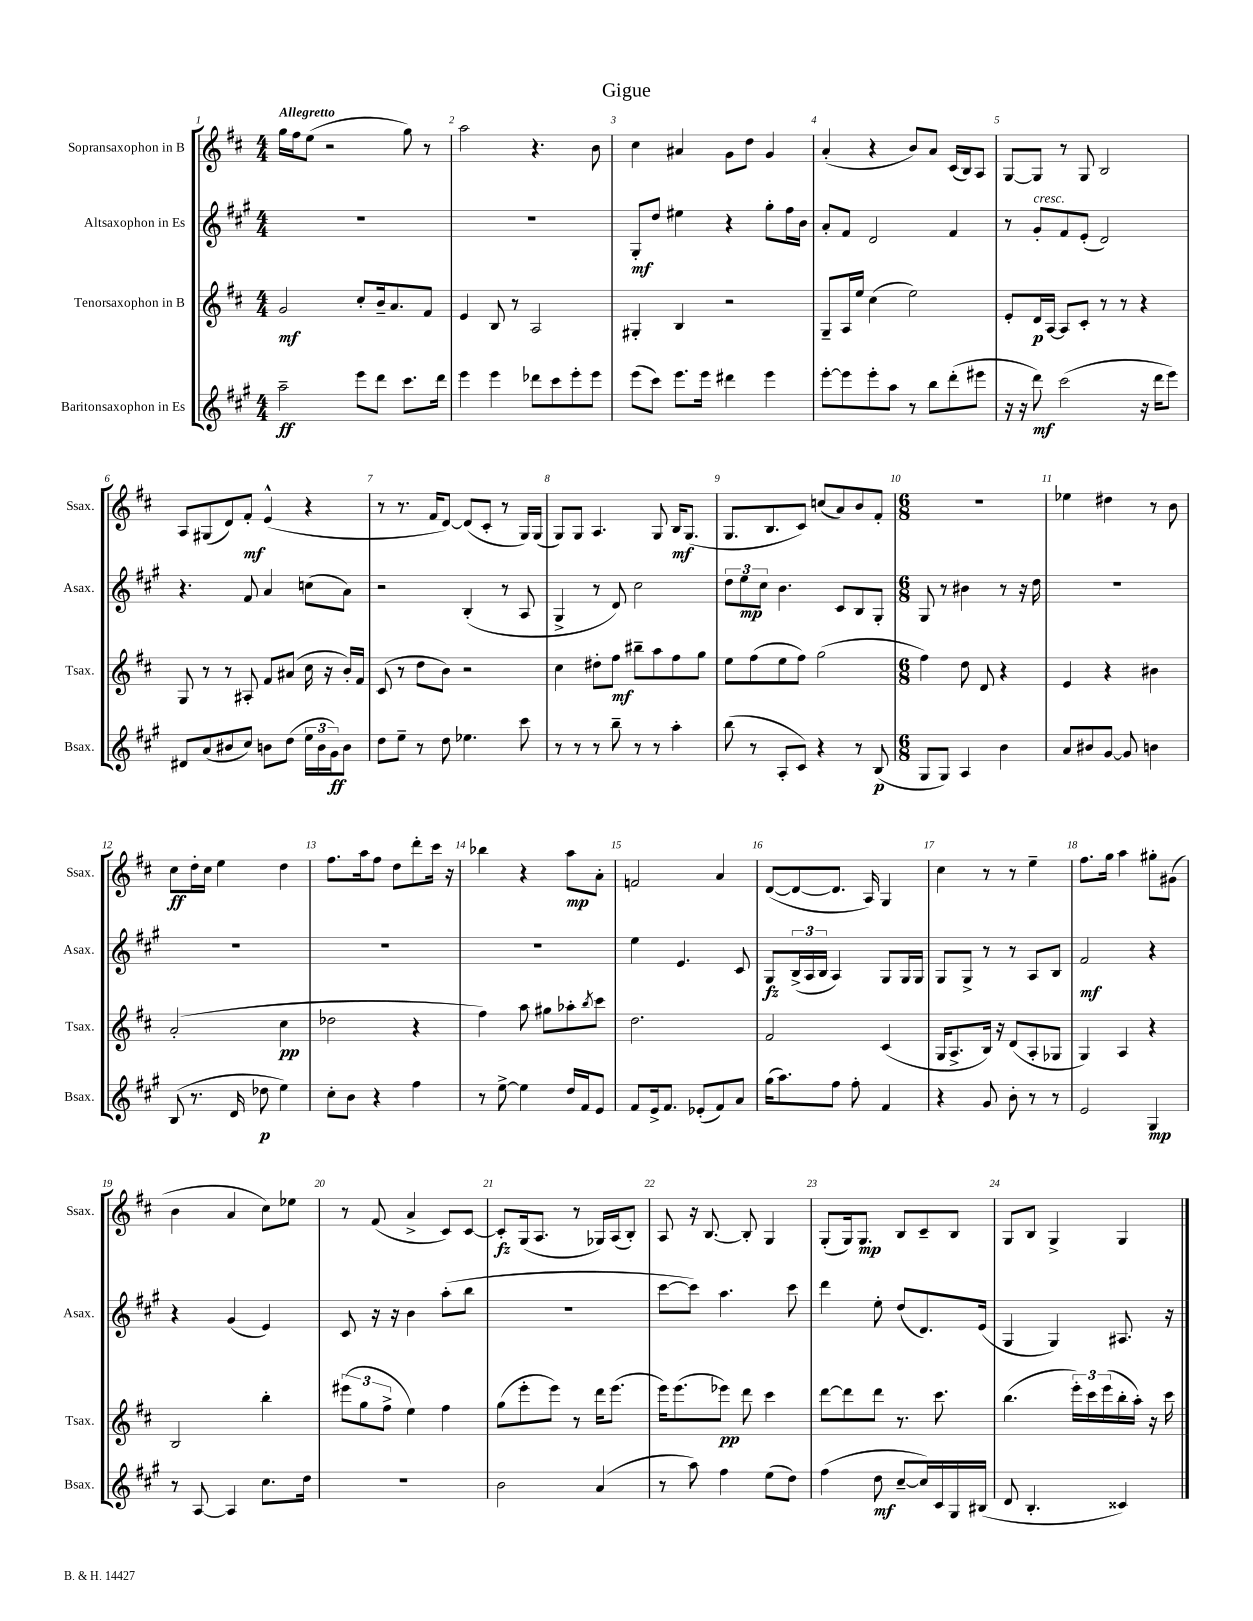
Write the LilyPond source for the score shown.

\header { title = "Gigue" }
<<
\new StaffGroup <<
\new Staff = "s0" \with { instrumentName = "Sopransaxophon in B" shortInstrumentName = "Ssax." } {
    \clef treble \key d \major \numericTimeSignature \time 4/4 \tempo "Allegretto"
    g''16 fis''16 e''8( r2 g''8) r8 |
    a''2 r4. b'8 |
    cis''4 ais'4 g'8 d''8 g'4 |
    a'4-.( r4 b'8) a'8 cis'16( b16) a8 |
    g8~ g8 r8 g8 b2 |
    a8 gis8( d'8) fis'8-.\mf e'4-^( r4 |
    r8 r8. fis'16 d'8~) d'8( cis'8-. r8 g16) g16( |
    g8) g8 a4. g8 b16\mf g8.( |
    g8. b8. cis'8) c''8( a'8) b'8 fis'8-. |
    \numericTimeSignature \time 6/8 R2. |
    ees''4 dis''4 r8 b'8 |
    cis''8\ff d''16-. cis''16 e''4 d''4 |
    fis''8. a''16 fis''8 d''8 d'''8-. cis'''16 r16 |
    bes''4 r4 a''8\mp a'8-. |
    f'2 a'4 |
    d'8~( d'8~ d'8. a16) g4 |
    cis''4 r8 r8 e''4-- |
    fis''8. g''16 a''4 gis''8-. gis'8( |
    b'4 a'4 cis''8) ees''8 |
    r8 fis'8( a'4-> cis'8) cis'8~ |
    cis'8-.\fz g16( a8. r8 ges16) a16( b8-.) |
    a8 r16 b8.~ b8-. g4 |
    g8-.( g16) g8.\mp b8 cis'8-- b8 |
    g8 b8 g4-> g4 \bar "|." |
}
\new Staff = "s1" \with { instrumentName = "Altsaxophon in Es" shortInstrumentName = "Asax." } {
    \clef treble \key a \major \numericTimeSignature \time 4/4
    R1 |
    R1 |
    gis8-.\mf d''8 eis''4 r4 gis''8-. fis''16 b'16 |
    a'8-. fis'8 d'2 fis'4 |
    r8 gis'8-.^\markup { \italic "cresc." } fis'8 e'8-.( d'2) |
    r4. fis'8 a'4 c''8( a'8) |
    r2 b4-.( r8 a8 |
    gis4-> r8 d'8) cis''2 |
    \tuplet 3/2 { d''8 e''8\mp cis''8 } b'4. cis'8 b8 gis8-. |
    \numericTimeSignature \time 6/8 gis8 r8 bis'4 r8 r16 d''16 |
    R2. |
    R2. |
    R2. |
    R2. |
    e''4 e'4. cis'8 |
    gis8\fz \tuplet 3/2 { b16->( a16 b16 } a4) gis8 gis16 gis16 |
    gis8 gis8-> r8 r8 a8 b8 |
    fis'2\mf r4 |
    r4 gis'4( e'4) |
    cis'8 r16 r16 b'4 a''8-.( b''8 |
    R2. |
    cis'''8~ cis'''8) a''4. cis'''8 |
    d'''4 e''8-. d''8( d'8.) e'16( |
    gis4 gis4) ais8. r16 \bar "|." |
}
\new Staff = "s2" \with { instrumentName = "Tenorsaxophon in B" shortInstrumentName = "Tsax." } {
    \clef treble \key d \major \numericTimeSignature \time 4/4
    g'2\mf cis''8-. b'16-- a'8. fis'8 |
    e'4 b8 r8 a2 |
    gis4-. b4 r2 |
    g8-- a16 e''16 cis''4( e''2) |
    e'8-. d'16\p a16~ a8 cis'8-. r8 r8 r4 |
    g8 r8 r8 ais8-. fis'8 ais'8( cis''16 r16 b'16-.) fis'16 |
    cis'8( r8 d''8 b'8) r2 |
    cis''4 dis''8-. fis''8\mf bis''8-- a''8 fis''8 g''8 |
    e''8 fis''8( e''8 fis''8) g''2( |
    \numericTimeSignature \time 6/8 fis''4) d''8 d'8 r4 |
    e'4 r4 bis'4 |
    a'2-.( cis''4\pp |
    des''2 r4 |
    fis''4) a''8 gis''8 aes''8-. \acciaccatura { b''8 } cis'''8 |
    d''2. |
    fis'2 cis'4( |
    g16 a8.-> b16) r16 d'8( a8-. ges8 |
    g4) a4 r4 |
    b2 b''4-. |
    \tuplet 3/2 { eis'''8( g''8 fis''8-> } e''4) fis''4 |
    g''8( e'''8-. e'''8) r8 d'''16 e'''8.( |
    e'''16) e'''8.( ees'''8\pp) d'''8 cis'''4 |
    d'''8~ d'''8 d'''8 r8. cis'''8. |
    b''4.( \tuplet 3/2 { e'''16-.) cis'''16 e'''16( } b''16-. a''16-.) r16 cis'''16 \bar "|." |
}
\new Staff = "s3" \with { instrumentName = "Baritonsaxophon in Es" shortInstrumentName = "Bsax." } {
    \clef treble \key a \major \numericTimeSignature \time 4/4
    a''2--\ff e'''8 d'''8 cis'''8. d'''16 |
    e'''4 e'''4 des'''8 cis'''8 e'''8-. e'''8 |
    e'''8( cis'''8) e'''8. e'''16 dis'''4 e'''4 |
    e'''8~-. e'''8 e'''8-. a''8 r8 b''8 d'''8-.( eis'''8 |
    r16 r16 d'''8\mf) cis'''2( r16 d'''16 e'''8) |
    dis'8 a'8( bis'8 cis''8) b'8 d''8( \tuplet 3/2 { e''16 b'16 gis'16\ff) } b'8 |
    d''8 e''8-- r8 d''8 ees''4. cis'''8 |
    r8 r8 r8 b''8-- r8 r8 a''4-. |
    b''8( r8 a8-. cis'8) r4 r8 b8\p( |
    \numericTimeSignature \time 6/8 gis8 gis8) a4 b'4 |
    a'8 bis'8 gis'8~ gis'8 b'4 |
    b8( r8. d'16 des''8\p e''4) |
    cis''8-. b'8 r4 fis''4 |
    r8 e''8~-> e''4 d''16 fis'16 e'8 |
    fis'8 e'16-> fis'8. ees'8-.( fis'8) a'8 |
    gis''16( a''8.) fis''8 fis''8-. fis'4 |
    r4 gis'8 b'8-. r8 r8 |
    e'2 gis4\mp |
    r8 a8~ a4 cis''8. d''16 |
    R2. |
    b'2 a'4( |
    r8 a''8) fis''4 e''8( d''8) |
    fis''4( d''8\mf cis''8~-- cis''16) cis'16 gis16 bis16( |
    d'8 b4.-. cisis'4) \bar "|." |
}
>>
>>
\layout { \context { \Score \override BarNumber.break-visibility = ##(#f #t #t) barNumberVisibility = #all-bar-numbers-visible } }
